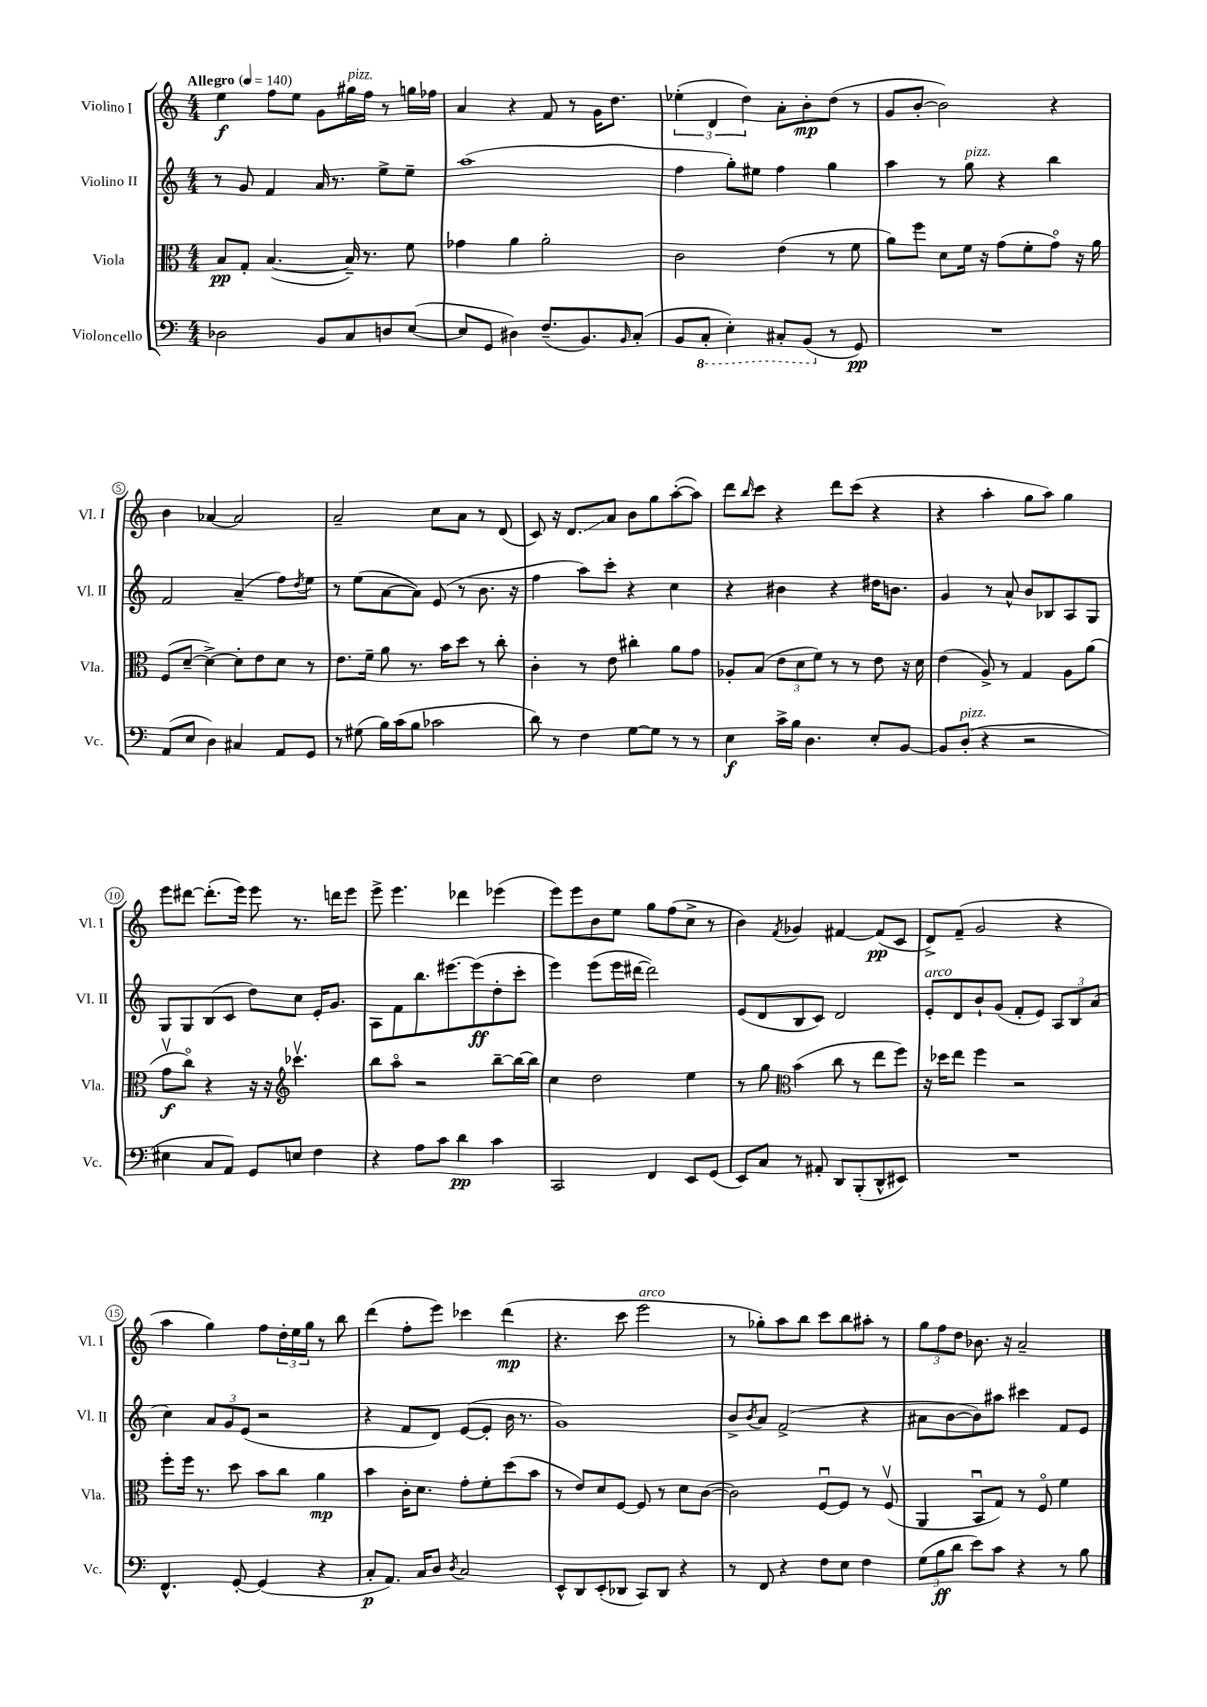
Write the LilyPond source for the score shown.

<<
\new StaffGroup <<
\new Staff = "s0" \with { instrumentName = "Violino I" shortInstrumentName = "Vl. I" } {
    \clef treble \key c \major \numericTimeSignature \time 4/4 \tempo "Allegro" 4 = 140
    e''4\f f''8 e''8 g'8 gis''16^\markup { \italic "pizz." } f''16 r8 g''16 fes''16 |
    a'4 r4 f'8 r8 g'16 d''8. |
    \tuplet 3/2 { ees''4-.( d'4 d''4) } a'8-. b'8-.\mp d''8( r8 |
    g'8 b'8~-. b'2) r4 |
    b'4 aes'4~ aes'2 |
    a'2-- c''8 a'8 r8 d'8( |
    c'8) r16 d'8.\glissando a'8 b'8 g''8 a''8~-.( a''8) |
    d'''8 \grace { b''16 } c'''8 r4 d'''8 c'''8( r4 |
    r4 a''4-. g''8 a''8) g''4 |
    e'''8 dis'''8~ dis'''8.-.( e'''16) e'''8 r8. d'''16 e'''8 |
    e'''8-> e'''4. des'''4 ees'''4( |
    e'''8) e'''8 b'8 e''8 g''8 f''8( c''8-> r8 |
    b'4) \acciaccatura { f'8 } ges'4 fis'4~ fis'8\pp( c'8 |
    d'8->) f'8--( g'2 r4 |
    a''4 g''4) f''8 \tuplet 3/2 { d''16-. e''16 g''16 } r8 b''8 |
    d'''4( f''8-. e'''8) ces'''4 d'''4\mp( |
    r4. c'''8 e'''2^\markup { \italic "arco" } |
    r8 ges''8-.) a''8 b''8 c'''8 b''8 ais''8-. r8 |
    \tuplet 3/2 { g''8 f''8 d''8 } bes'8. r16 a'2-- \bar "|." |
}
\new Staff = "s1" \with { instrumentName = "Violino II" shortInstrumentName = "Vl. II" } {
    \clef treble \key c \major \numericTimeSignature \time 4/4
    r8 g'8 f'4 a'16 r8. e''8-> e''8-- |
    a''1( |
    f''4 g''8-.) eis''8 f''4 g''4 |
    a''4 r8 g''8^\markup { \italic "pizz." } r4 b''4 |
    f'2 a'4--( f''8) \acciaccatura { d''8 } e''8 |
    r8 e''8( a'8~ a'8) e'8( r8 b'8. r16 |
    f''4 a''8) c'''8-. r4 c''4 |
    r4 bis'4 r4 dis''16 b'8. |
    g'4 r8 a'8-^ b'8 bes8 a8 g8 |
    g8 g8 b8( c'8 d''8) c''8 e'16-. g'8. |
    a8 f'8 b''8. eis'''8.~ eis'''8\ff( d''8-. c'''8-. |
    e'''4) e'''8( e'''16 dis'''16~ dis'''2) |
    e'8( d'8 b8 c'8) d'2 |
    e'8-.^\markup { \italic "arco" } d'8 b'8-! g'8( f'8-. e'8) \tuplet 3/2 { a8 b8 a'8( } |
    c''4) \tuplet 3/2 { a'8 g'8 e'8( } r2 |
    r4 f'8 d'8) e'8~( e'8-. b'16 r8. |
    g'1) |
    b'8-> \acciaccatura { b'8 } a'8 f'2->( r4 |
    ais'8 b'8~ b'8) ais''8 cis'''4 f'8 e'8 \bar "|." |
}
\new Staff = "s2" \with { instrumentName = "Viola" shortInstrumentName = "Vla." } {
    \clef alto \key c \major \numericTimeSignature \time 4/4
    b8\pp g8-. b4.~( b16--) r8. f'8 |
    ges'4 a'4 a'2-. |
    c'2 e'4( r8 f'8 |
    a'8) f''8 d'8 f'16 r16 g'8( f'8-. g'8\flageolet) r16 a'16 |
    f8( d'8~-- d'4~->) d'8-. e'8 d'8 r8 |
    e'8. f'16-- a'8 r8. b'16 d''8 r8 c''8-. |
    c'4-. r8 e'8 cis''4-. a'8 g'8 |
    aes8-. b8( \tuplet 3/2 { e'8 d'8 f'8) } r8 r8 e'8 r16 d'16 |
    e'4( a8->) r8 g4 a8 a'8( |
    g'8\upbow\f c''8\flageolet) r4 r16 r16 \clef treble ces'''4.\upbow |
    b''8 a''8\flageolet r2 b''8~-- b''16~ b''16 |
    c''4 d''2 e''4 |
    r8 g''8 \clef alto b'4( c''8 r8 e''8 f''8) |
    r16 des''16 e''8 f''4 r2 |
    f''8-. f''16 r8. d''8 b'8 c''8 a'4\mp |
    b'4 c'16-. d'8. g'8-. f'8-. d''8( b'8 |
    r8 e'8) d'8 f8~ f8 r8 d'8 c'8~( |
    c'2) f8~\downbow f8 r8 f8\upbow( |
    a,4 b,8\downbow g8) r8 f8\flageolet f'4 \bar "|." |
}
\new Staff = "s3" \with { instrumentName = "Violoncello" shortInstrumentName = "Vc." } {
    \clef bass \key c \major \numericTimeSignature \time 4/4
    des2 b,8 c8 d8 e8~( |
    e8 g,8 dis4) f8.--( b,8.) \grace { b,16 } c8-.( |
    b,8 \ottava #-1 c,8-. e,4-.) cis,8-. b,,8( \ottava #0 r8 g,8\pp) |
    R1 |
    a,8( e8 d4) cis4 a,8 g,8 |
    r8 gis8( b16) c'16( b8 ces'2 |
    d'8) r8 f4 g8~ g8 r8 r8 |
    e4\f c'16-> b16 d4. e8-. b,8~ |
    b,8 d8-.^\markup { \italic "pizz." }( r4 r2 |
    eis4 c8 a,8) g,8 e8 f4 |
    r4 a8 c'8 d'4\pp c'4 |
    c,2 f,4 e,8 g,8( |
    e,8) c8 r8 ais,8-. d,8 b,,8-.( d,8-^ eis,8) |
    R1 |
    f,4.-^ g,8~-. g,4( r4 |
    c8-.\p a,8.) c16 d8 \acciaccatura { d8 } c2 |
    e,8-^ d,8 e,8-.( des,8 c,8) des,8 r4 |
    r8 f,8 r4 f8 e8 f4 |
    \tuplet 3/2 { g8( b8\ff d'8 } e'8) c'8 r4 r8 b8 \bar "|." |
}
>>
>>
\layout { \context { \Score \override BarNumber.stencil = #(make-stencil-circler 0.1 0.3 ly:text-interface::print) } }
